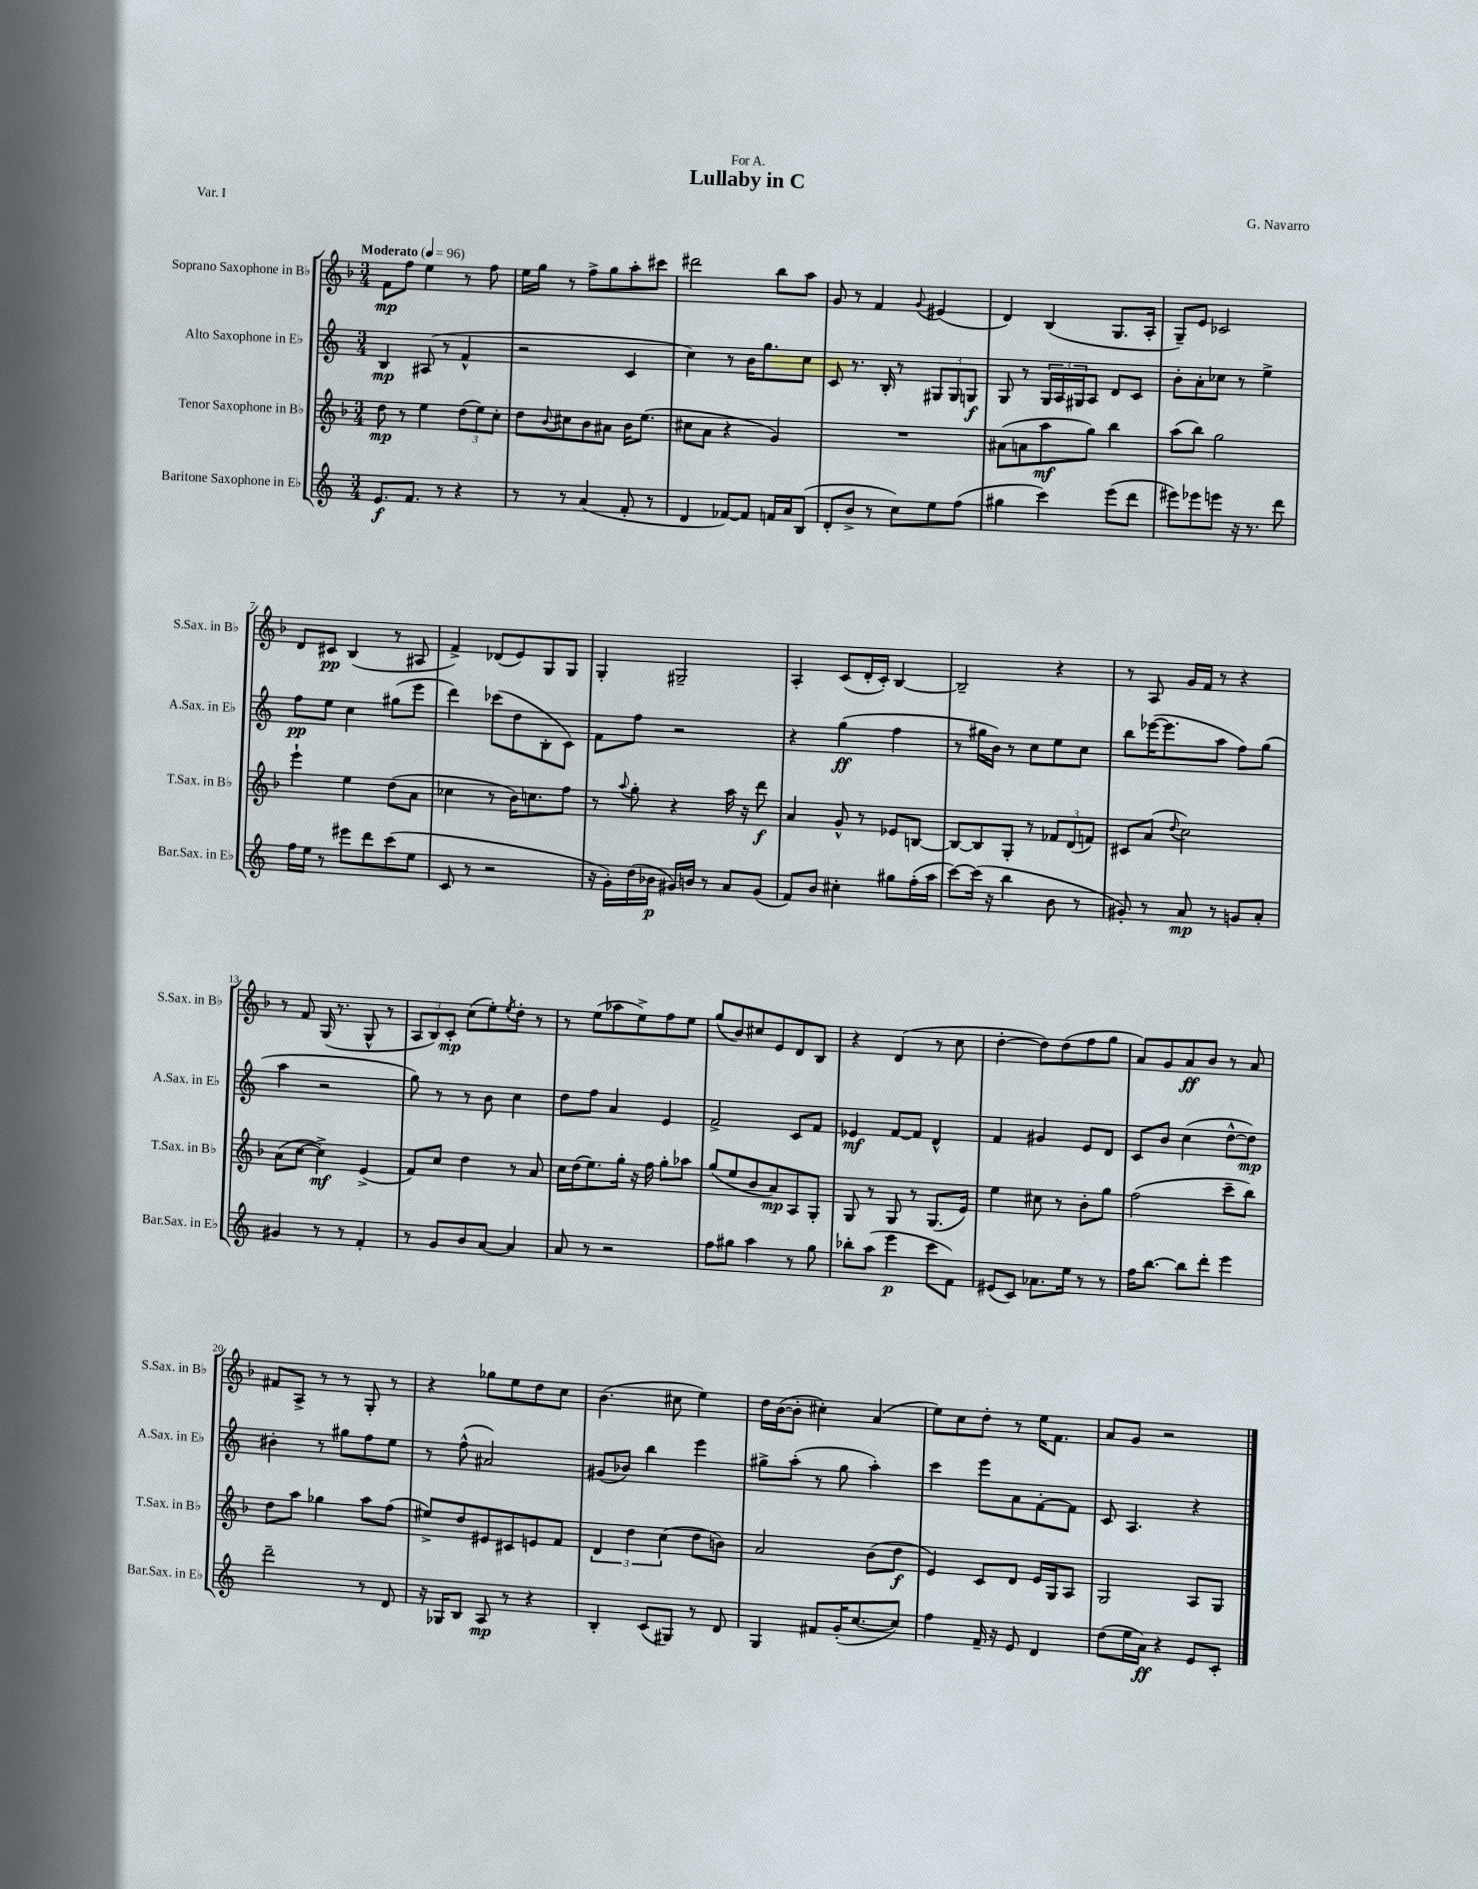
\header { title = "Lullaby in C" composer = "G. Navarro" dedication = "For A." piece = "Var. I" }
<<
\new StaffGroup <<
\new Staff = "s0" \with { instrumentName = "Soprano Saxophone in Bb" shortInstrumentName = "S.Sax. in Bb" } {
    \clef treble \key f \major \numericTimeSignature \time 3/4 \tempo "Moderato" 4 = 96
    f'8\mp f''8 e''4 r8 f''8 |
    e''16 g''16 r8 f''8-> g''8 a''8-. cis'''8 |
    dis'''2 bes''8 a''8 |
    g'8 r8 f'4 \appoggiatura { g'8 } eis'4( |
    d'4) bes4( g8. a16-. |
    g8--) e'8 ces'2 |
    d'8 cis'8\pp bes4( r8 ais8 |
    f'4->) des'8( e'8) g8 g8 |
    g4-. gis2-- |
    a4-. c'8( d'16-. c'16-.) bes4~ |
    bes2-- r4 |
    r8 a8 g'16 f'16 r8 r4 |
    r8 f'8 g16( r8. g8-^ r8 |
    \tuplet 3/2 { a8 bes8) c'8-.\mp } c''8( e''8-.) \acciaccatura { e''8 } d''8-. r8 |
    r8 e''8( aes''8 e''8->) f''8 e''8 |
    g''8( bes'8) cis''8 e'8 d'8 bes8 |
    r4 d'4( r8 c''8 |
    d''4~-. d''8) d''8( f''8 g''8 |
    a'8) g'8 a'8\ff bes'8 r8 a'8 |
    fis'8 a8-> r8 r8 g8-. r8 |
    r4 ges''8 e''8 d''8 c''8 |
    bes'4.( cis''8 e''4) |
    d''16 bes'16~( bes'8-. cis''4-.) a'4( |
    e''8) c''8 d''8-. r8 e''16 f'8. |
    a'8 g'8 r2 \bar "|." |
}
\new Staff = "s1" \with { instrumentName = "Alto Saxophone in Eb" shortInstrumentName = "A.Sax. in Eb" } {
    \clef treble \key c \major \numericTimeSignature \time 3/4
    b4\mp ais8( r8 f'4-^ |
    r2 c'4 |
    c''4) r8 b'16 g''8. c''8 |
    c'8 r8. b16-. r8 \tuplet 3/2 { gis8 gis8 g8\f } |
    g8 r8 \tuplet 3/2 { g16 a16 gis16 } a8 d'8 c'8 |
    b'8-. a'8-. ces''8 r8 e''4-> |
    f''8\pp e''8 c''4 gis''8( e'''8 |
    d'''4) ces'''8( d''8 b8-. c'8) |
    f'8 f''8 r2 |
    r4 g''4\ff( f''4 |
    r8 gis''16 b'16) r8 c''8 e''8 c''8 |
    b''8 ees'''16~( ees'''8. a''8 f''8) g''8( |
    a''4 r2 |
    g''8) r8 r8 b'8 c''4 |
    d''8 f''8 a'4 e'4 |
    f'2-> c'8 f'8 |
    ees'4\mf f'8~ f'8 d'4-^ |
    f'4 gis'4 e'8 d'8 |
    c'8 b'8 c''4( d''8~-^ d''8\mp) |
    bis'4-. r8 gis''8 f''8 e''8 |
    r8 f''8-^( ais'2) |
    gis'8( bes'8) b''4 e'''4 |
    gis''8-> a''8-.( r8 gis''8 a''4-.) |
    c'''4 e'''8 a'8 f'8~-. f'8 |
    c'8 a4. r4 \bar "|." |
}
\new Staff = "s2" \with { instrumentName = "Tenor Saxophone in Bb" shortInstrumentName = "T.Sax. in Bb" } {
    \clef treble \key f \major \numericTimeSignature \time 3/4
    d''8\mp r8 e''4 \tuplet 3/2 { d''8( e''8) c''8-. } |
    d''8 \appoggiatura { bes'8 } cis''8 bes'8 ais'8 bes'16 e''8.( |
    cis''8 a'8 r4 g'4) |
    R2. |
    ais'8( a'8 a''8\mf g''8) bes''4 |
    a''8( bes''8) g''2 |
    e'''4-! e''4 d''8( a'8 |
    ces''4 r8 bes'16) c''8. f''8 |
    r8 \appoggiatura { a''8 } g''8-. r4 a''16 r16 d'''8\f |
    a'4 g'8-^ r8 ees'8 b8~ |
    b8~ b8 g8-. r8 \tuplet 3/2 { fes'8 d'8( f'8) } |
    cis'8 a'8( \appoggiatura { d''8 } c''2) |
    a'8( c''8~ c''4->\mf) e'4->( |
    f'8) c''8 d''4 r8 a'8 |
    c''16 d''16( e''8.) g''16-. r16 f''16 g''8-. aes''8 |
    g''8( e''8 bes'8 a'8\mp) a8 g8-. |
    g8 r8 g8 r8 g8.( e'16) |
    e''4 cis''8 r8 bes'8-. g''8 |
    f''2( c'''8-- bes''8) |
    d''8 a''8 ges''4 a''8 f''8( |
    eis''8->) d''8 eis'8 cis'8 e'8 f'8 |
    \tuplet 3/2 { d'4 d''4 c''4( } d''8 b'8) |
    a'2 bes'8( d''8\f |
    e'4) c'8 d'8 e'16 g16 a8 |
    g2 a8 g8 \bar "|." |
}
\new Staff = "s3" \with { instrumentName = "Baritone Saxophone in Eb" shortInstrumentName = "Bar.Sax. in Eb" } {
    \clef treble \key c \major \numericTimeSignature \time 3/4
    e'8.\f f'8. r8 r4 |
    r8 r8 a'4( f'8-. r8 |
    d'4 fes'8~) fes'8 f'16 a'16 b8( |
    d'8-. b'8-> r8 c''8) e''8 f''8( |
    gis''4 c'''4) e'''8( d'''8 |
    eis'''8) ees'''8 e'''8 r16 r8. d'''8 |
    f''16 e''16 r8 eis'''8 d'''8 c'''8( e''8 |
    c'8 r8 r2 |
    r16 g'16-.) d''16( bes'16\p gis'16) b'16 r8 a'8 gis'8( |
    f'8) b'8 cis''4-. gis''8 f''16-.( a''16 |
    c'''8~) c'''16( r16 b''4 b'8 r8 |
    gis'8-.) r8 a'8\mp r8 g'8 a'8-. |
    gis'4 r8 r8 f'4-. |
    r8 g'8 b'8 a'8~ a'4 |
    a'8 r8 r2 |
    f''8 gis''8 a''4 r8 gis''8 |
    bes''8-. a''8( e'''4\p c'''8 f'8) |
    eis'8( c'8) aes'8. e''16 r8 r8 |
    f''16 b''8.~ b''8 d'''8-. e'''4 |
    d'''2-- r8 d'8 |
    r16 ges16 b8 a8\mp r8 r4 |
    b4-. c'8( gis8) r8 d'8 |
    g4 fis'8 g'16-.( c''8.~ c''8) |
    f''4 f'16-- r16 e'8 d'4 |
    d''8( e''16 a'16\ff) r4 e'8 c'8-. \bar "|." |
}
>>
>>
